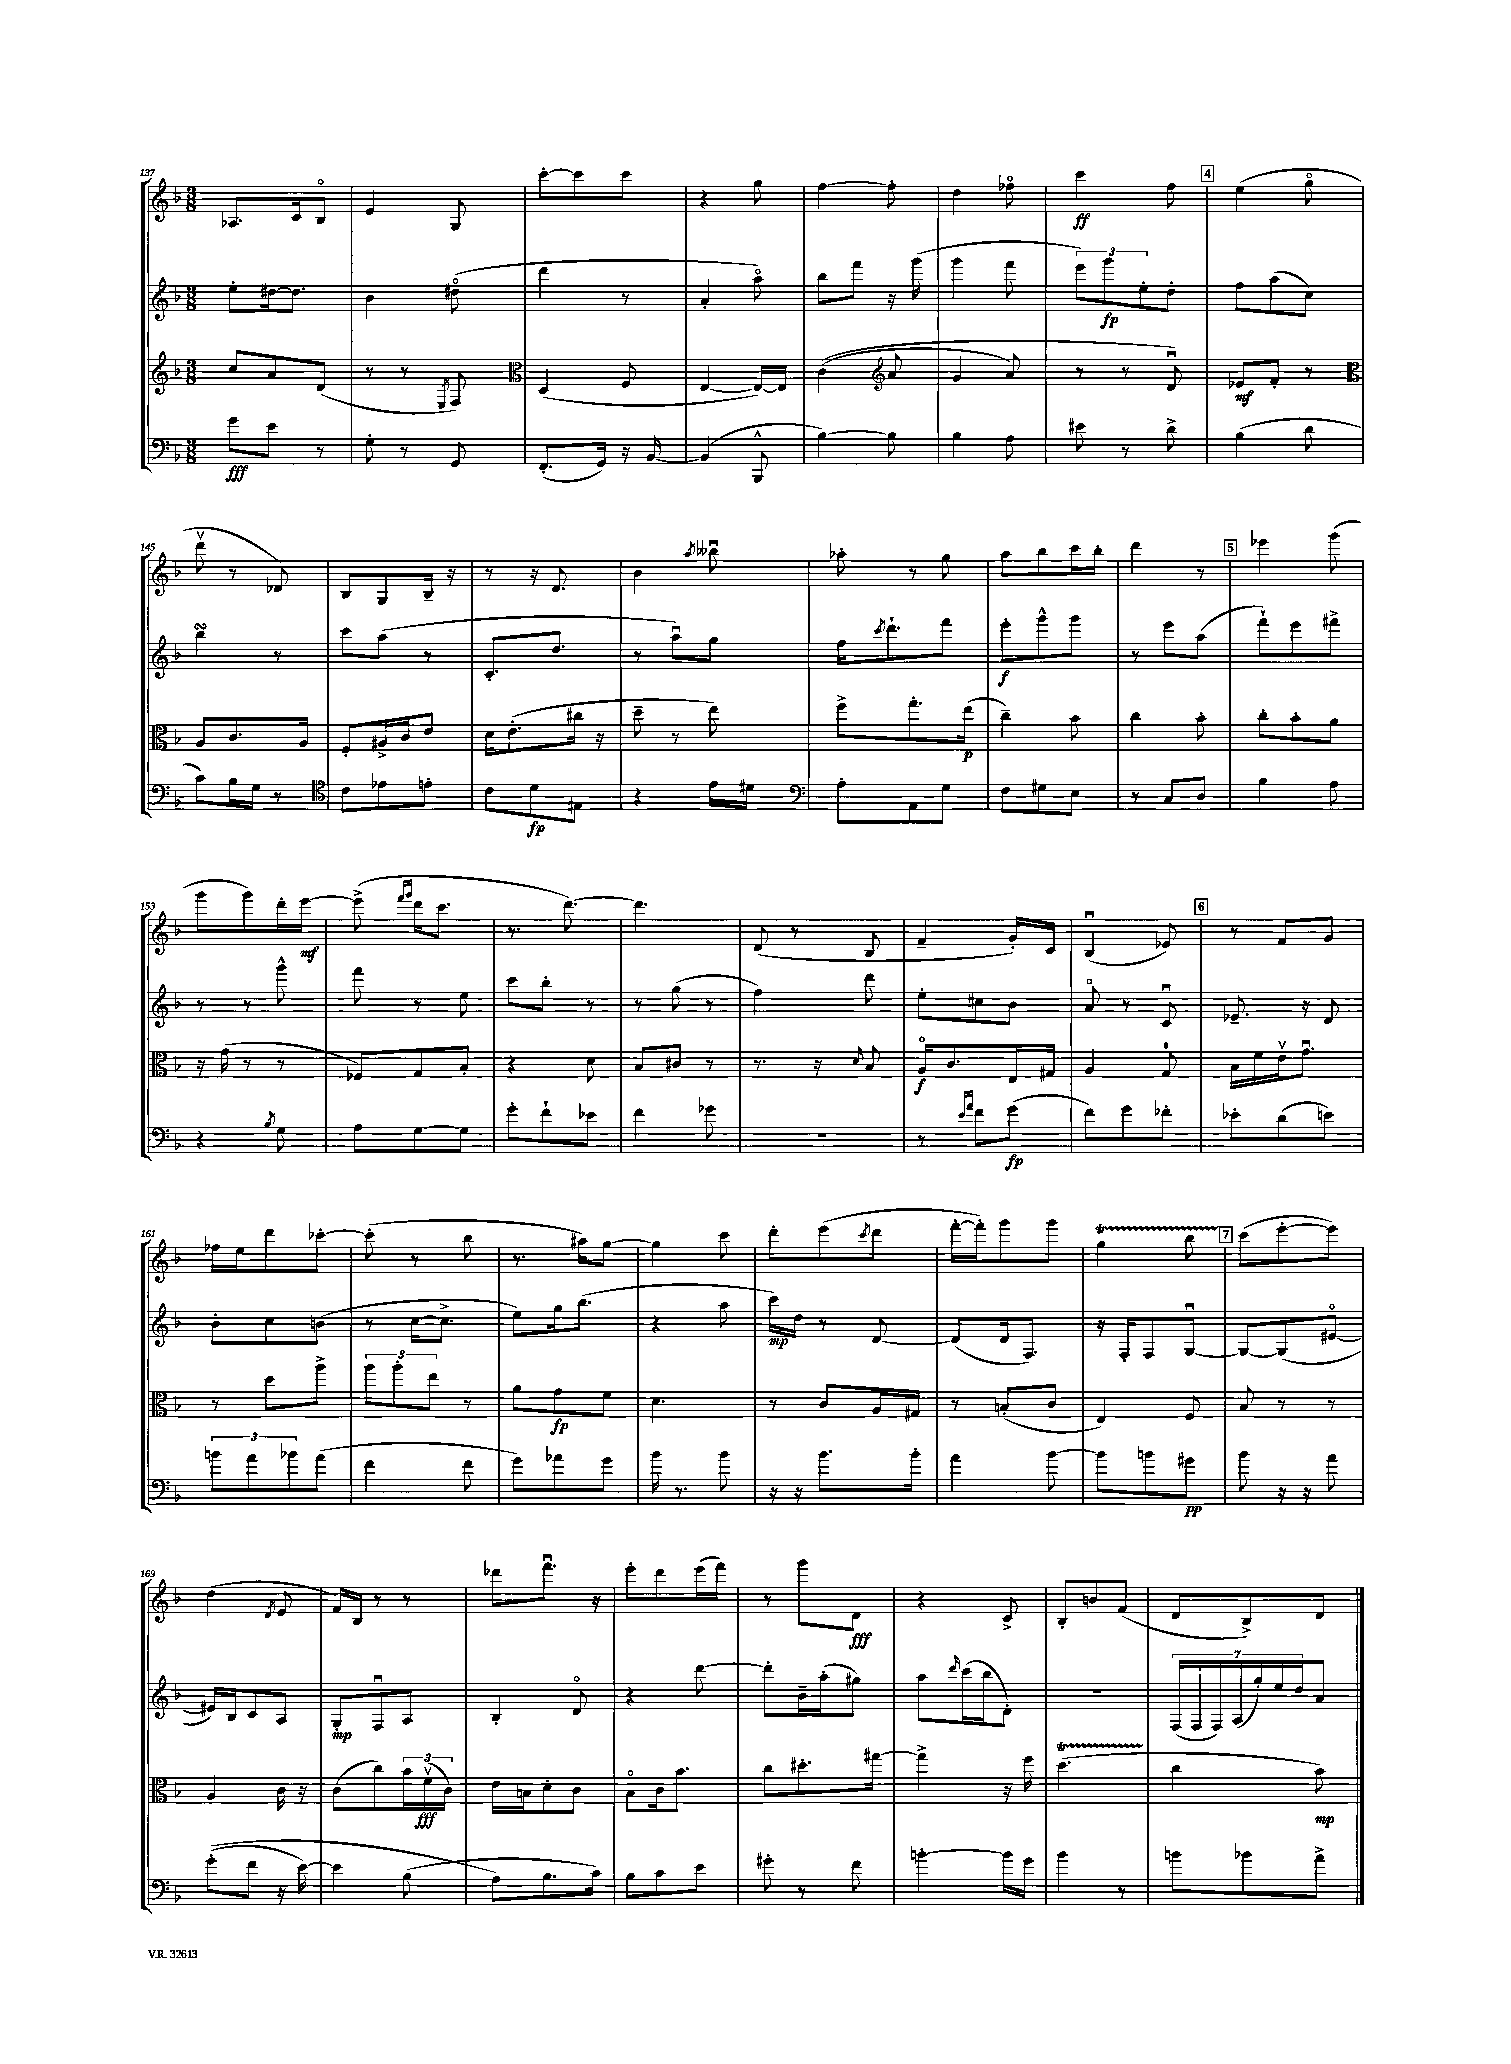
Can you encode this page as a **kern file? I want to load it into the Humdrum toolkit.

**kern	**kern	**kern	**kern
*staff4	*staff3	*staff2	*staff1
*clefF4	*clefG2	*clefG2	*clefG2
*k[b-]	*k[b-]	*k[b-]	*k[b-]
*M3/8	*M3/8	*M3/8	*M3/8
8g\L	8cc/L	8ee'\L	8.A-/L
8e\J	8a/	[16dd#\k	.
.	.	8.dd#\]J	16c/k
8r	(8d/J	.	8B-o/J
=	=	=	=
8G'\	8r	4b-\	4e/
8r	8r	.	.
.	8qE/	.	.
8GG/	8F/)	(8dd#o\	8G/
=	=	=	=
*	*clefC3	*	*
(8.FF'/L	(4D/	4ddd\	[8ccc'\L
.	.	.	8ccc\]
16GG/Jk)	.	.	.
16r	8F/	8r	8ccc\J
[16BB-/	.	.	.
=	=	=	=
(4BB-/]	[4E/	4a'/	4r
8BBB-^^/	16E/_LL)	8aao\)	8gg\
.	16E/]JJ	.	.
=	=	=	=
[4B-\)	&((4c\	8bb-\L	[4ff\
.	.	8fff\J	.
*	*clefG2	*	*
8B-\]	8a/	16r	8ff'\]
.	.	(16ggg\	.
=	=	=	=
4B-\	4g/	4ggg\	4dd\
8A\	8a/)	8fff\	8ff-o\
=	=	=	=
8e#\	8r	12eee\L)	4ccc\
.	.	12ggg\	.
8r	8r	.	.
.	.	12ee'\	.
8d^\	8du/&)	8dd'\J	8ff\
=	=	=	=
(4B-\	8e-/L	8ff\L	(4ee\
.	8f'/J	(8aa\	.
8d\	8r	8cc\J)	8ggo\
=	=	=	=
*	*clefC3	*	*
8c\L)	8A/L	4bb-\	8dddv\
16B-\L	8.c/	.	8r
16G\JJ	.	.	.
8r	.	8r	8d-/)
.	16A/Jk	.	.
=	=	=	=
*clefC4	*	*	*
8c\L	8F'/L	8ccc\L	8B-/L
8e-\	16A#^/L	(8aa\J	8G/
.	16c/J	.	.
8e'\J	8e/J	8r	16B-~/Jk
.	.	.	16r
=	=	=	=
8c\L	16d\LK	8.c'/L	8r
.	(8.e'\	.	.
8d\	.	.	16r
.	.	8.dd/J	8.d/
8E#\J	16cc#\Jk	.	.
.	16r	.	.
=	=	=	=
4r	8dd~\	8r	4b-\
.	8r	8aau\L)	.
.	.	.	8qaa/
16e\LL	8ee\)	8gg\J	8bb--u\
16d#\JJ	.	.	.
=	=	=	=
*clefF4	*	*	*
8A'\L	8ff^\L	16ff\LK	8aa-'\
.	.	8qccc/	.
.	.	8.ddd`\	.
8AA\	8.gg'\	.	8r
8G\J	.	8fff\J	8gg\
.	(16ee\Jk	.	.
=	=	=	=
8F\L	4cc~\)	8eee'\L	8aa\L
8G#\	.	8ggg^^\	8bb-\
8E\J	8b-\	8ggg\J	16ccc\L
.	.	.	16bb-'\JJ
=	=	=	=
8r	4cc\	8r	4ddd\
8C/L	.	8eee\L	.
8D/J	8b-'\	(8aa\J	8r
=	=	=	=
4B-\	8cc'\L	8fff`\L)	4eee-\
.	8b-'\	8eee\	.
8A\	8a\J	8fff#^\J	(8ggg\
=	=	=	=
4r	16r	8r	8ggg\L
.	(16g\	.	.
.	8r	8r	8ggg\)
8qB-/	.	.	.
8G\	8r	8ggg^^\	16ddd'\L
.	.	.	[16eee\JJ
=	=	=	=
8A\L	8F-/L)	8fff\	(8eee^\]
.	.	.	16qqfff/LL
.	.	.	16qqggg/JJ
[8G\	8G/	8r	16ddd\LK
.	.	.	8.ccc\J
8G\]J	8B-'/J	8ee\	.
=	=	=	=
8g'\L	4r	8ccc\L	8.r
8f`\	.	8bb-'\J	.
.	.	.	[8.ddd\)
8e-\J	8d\	8r	.
=	=	=	=
4f\	8B-/L	8r	4.ddd\]
.	8c#/J	(8gg\	.
8g-\	8r	8r	.
=	=	=	=
4.r	8.r	4ff\)	(8d/
.	.	.	8r
.	16r	.	.
.	16qqd/	.	.
.	8B-/	8ddd\	8B-/
=	=	=	=
8r	16Ao/LK	8ee'\L	4f~/
.	8.c/	.	.
16qqe/LL	.	.	.
16qqa/JJ	.	.	.
8f\L	.	8cc#\	.
(8g\J	16E/L	8b-\J	16g'/LL)
.	16G#/JJ	.	16c/JJ
=	=	=	=
8f\L)	4A/	8ao/	(4B-u/
8g\	.	8r	.
8f-'\J	8G/	8cu/	8e-/)
=	=	=	=
8e-'\L	16B-\LL	8.e-~/	8r
.	16f\	.	.
(8d\	16ev\J	.	8f/L
.	8.gu\J	16r	.
8e\J)	.	8d/	8g/J
=	=	=	=
12b\L	8r	8b-'\L	16ff-\LL
.	.	.	16ee\J
12a\	.	.	.
.	8dd\L	8cc\	8ddd\
12b-\	.	.	.
(8a\J	8aa^\J	(8b\J	[8ccc-'\J
=	=	=	=
4f\	12aa\L	8r	(8ccc-'\]
.	12aa'\	.	.
.	.	[16cc\LK	8r
.	12ee\J	.	.
.	.	8.cc^\]J	.
8f\	8r	.	8bb-\
=	=	=	=
8g\L)	8a\L	8ee\L)	8.r
8a-\	8g\	16gg\k	.
.	.	(8.bb-\J	16aa#\LK)
8g\J	8f\J	.	[8gg\J
=	=	=	=
16b-\	4.d\	4r	4gg\]
8.r	.	.	.
8b-\	.	8aa\	8ccc\
=	=	=	=
16r	8r	16ccc\LL)	8ddd'\L
16r	.	16dd\JJ	.
8.b-\L	8c/L	8r	(8eee\
.	.	.	8qccc/
.	16A/L	[8d/	8ddd\J
16b-'\Jk	16G#/JJ	.	.
=	=	=	=
4a\	8r	(8d/]L	[16fff'\LL
.	.	.	16fff'\]J)
.	(8B'/L	16d/k	8ggg\
.	.	8.F/J)	.
[8b-\	8c/J	.	8ggg\J
=	=	=	=
8b-\]L	4E/)	16r	4gg\
.	.	16F'/LK	.
8b\	.	8F/	.
8g#\J	8F/	[8Gu/J	8bb-\
=	=	=	=
8b-\	8B-/	8G/_L	(8ccc\L
16r	8r	(8G/]	[8eee'\
16r	.	.	.
8a\	8r	[8e#o/J	8eee\]J)
=	=	=	=
&((8g'\L	4A/	16e#/]LL)	(4dd\
.	.	16B-/J	.
8f\J	.	8c/	.
.	.	.	8qd/
16r	16c\	8A/J	8e/
[16e\)	16r	.	.
=	=	=	=
4e\]	(8c\L	8G'/L	16f/LL)
.	.	.	16B-/JJ
.	8cc\)	8Fu/	8r
(8B-\	24b-\L	8A/J	8r
.	(24fv\	.	.
.	24c\JJ)	.	.
=	=	=	=
8A\L&)	16e\LL	4B-'/	8ddd-\L
.	16B\J	.	.
8.B-\	8d'\	.	8.fffu\J
.	8c\J	8do/	.
16c\Jk)	.	.	16r
=	=	=	=
8B-\L	8B-o\L	4r	8eee'\L
8c\	16c\k	.	8ddd\
.	8.b-\J	.	.
8e\J	.	[8ddd\	(16eee\L
.	.	.	16fff\JJ)
=	=	=	=
8g#'\	8cc\L	8ddd'\]L	8r
8r	8.dd#'\	16b-~\L	8ggg\L
.	.	(16aa'\J	.
8f\	.	8gg#\J)	8d\J
.	[16gg#\Jk	.	.
=	=	=	=
[4b'\	4gg#^\]	8aa\L	4r
.	.	16qqddd/	.
.	.	(16ccc\L	.
.	.	16bb-\J	.
16b\]LL	16r	8d'\J)	8c^/
16g\JJ	16ff\	.	.
=	=	=	=
4b-\	(4.dd\	4.r	8B-'/L
.	.	.	8b/
8r	.	.	(8f/J
=	=	=	=
8b\L	4cc\	(28F/LL	8d/L
.	.	28F/	.
.	.	28F/)	.
.	.	(28A/	.
8b-\	.	.	8B-^/)
.	.	28gg'/)	.
.	.	28ee/	.
.	.	28dd/J	.
8a^\J	8b-\)	8a/J	8d/J
==	==	==	==
*-	*-	*-	*-
